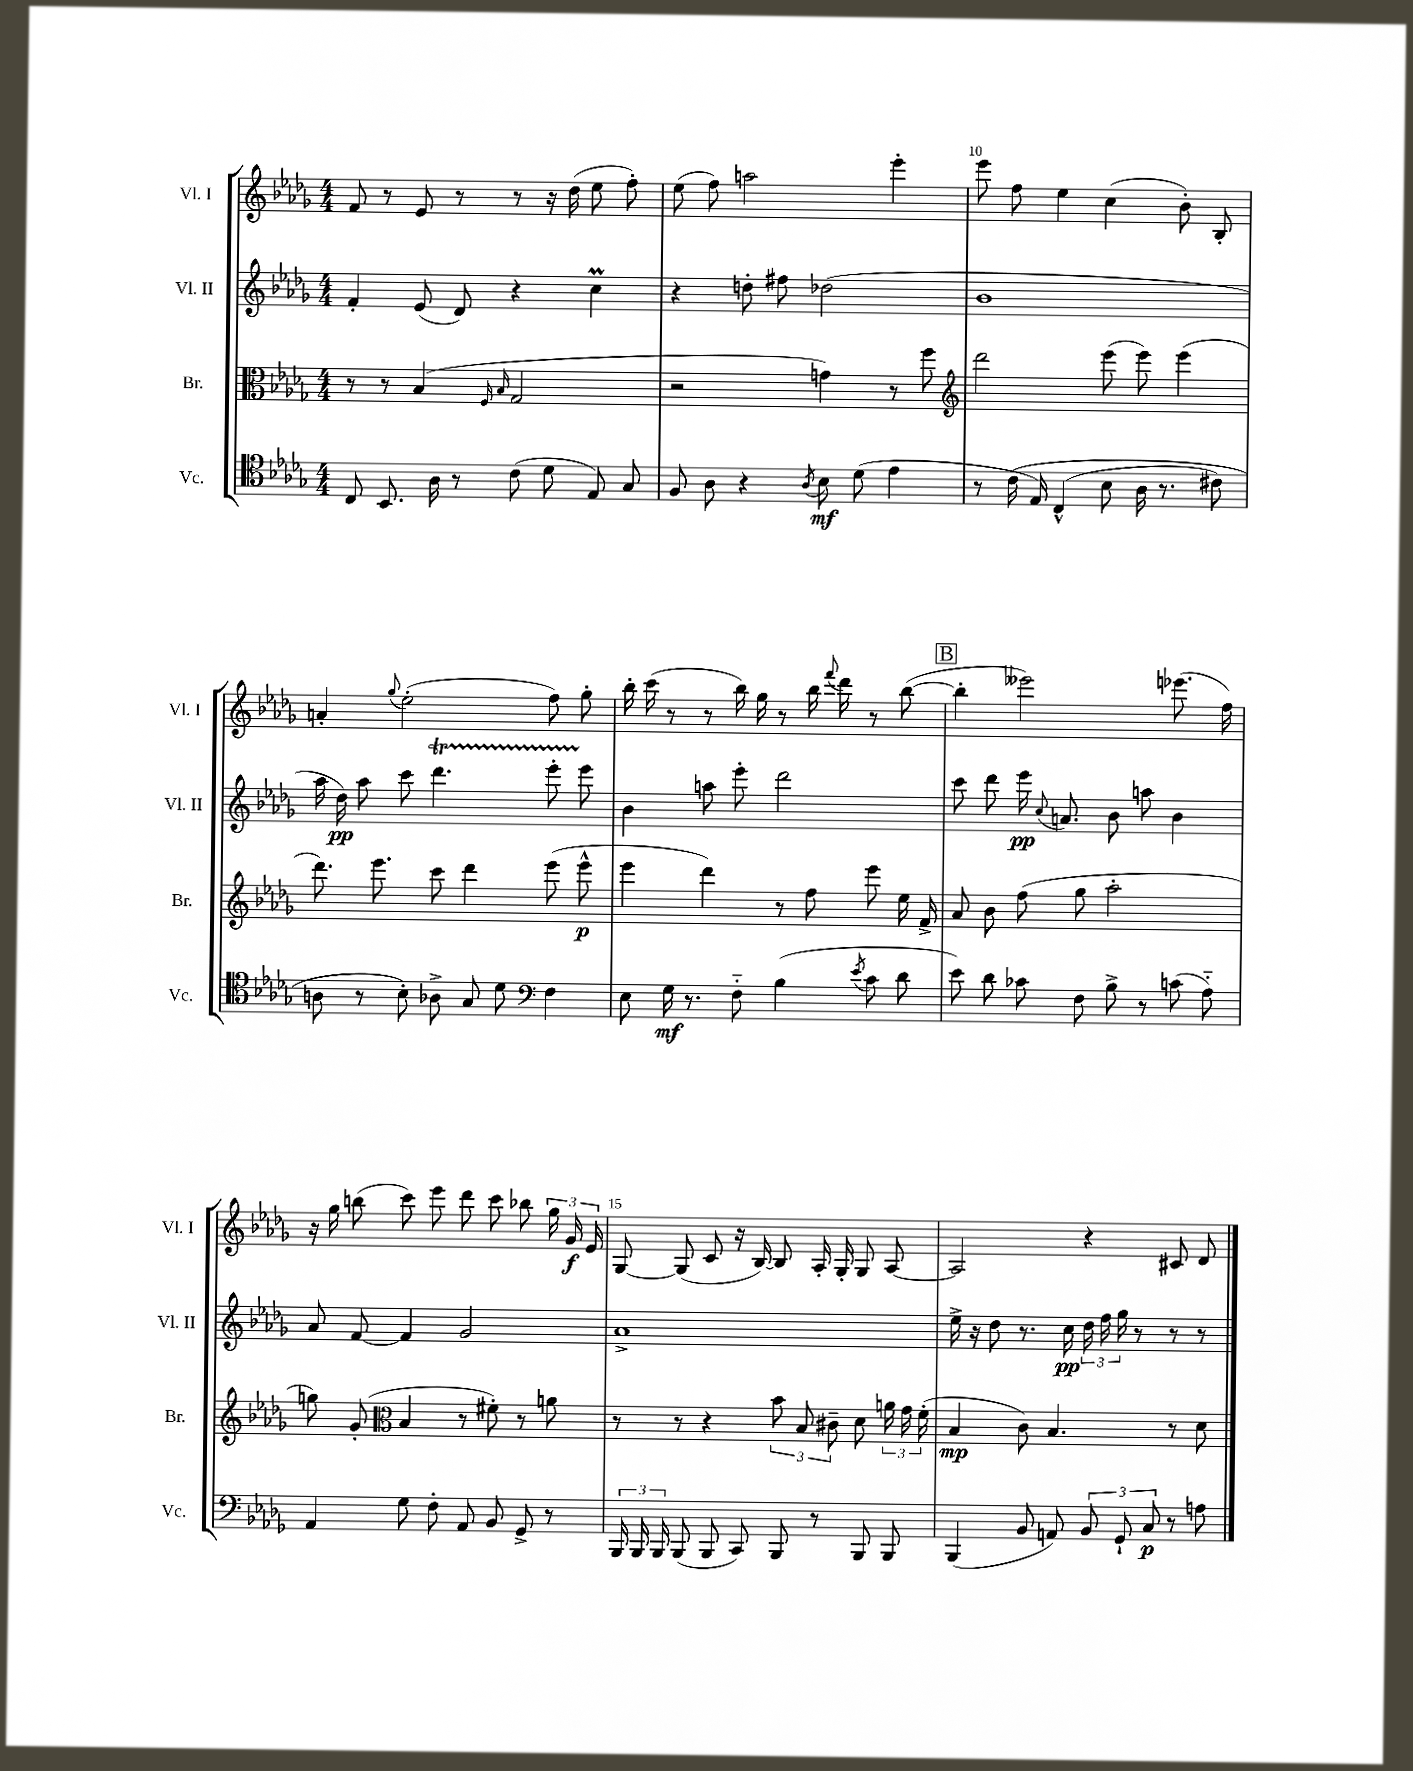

**kern	**kern	**kern	**kern
*staff4	*staff3	*staff2	*staff1
*clefC4	*clefC3	*clefG2	*clefG2
*k[b-e-a-d-g-]	*k[b-e-a-d-g-]	*k[b-e-a-d-g-]	*k[b-e-a-d-g-]
*M4/4	*M4/4	*M4/4	*M4/4
8C	8r	4f'	8f
8.BB-	8r	.	8r
.	(4B-	(8e-	8e-
16A-	.	.	.
8r	.	8d-)	8r
.	16qqF	.	.
.	16qqB-	.	.
(8c	2G-	4r	8r
8d-	.	.	16r
.	.	.	(16dd-
8E-)	.	4cc	8ee-
8G-	.	.	8ff')
=	=	=	=
8F	2r	4r	(8ee-
8A-	.	.	8ff)
4r	.	8dd'	2aa
.	.	8ff#	.
8qA-	.	.	.
8B-	4g)	(2dd-	.
(8d-	.	.	.
4e-	8r	.	4eee-'
.	8ff	.	.
=	=	=	=
*	*clefG2	*	*
8r	2ddd-	1b-	8eee-
&(16c	.	.	8ff
16E-)	.	.	.
(4C^^	.	.	4ee-
8B-	(8eee-	.	(4cc
16A-	8eee-)	.	.
8.r	.	.	.
.	(4eee-	.	8b-')
8c#)	.	.	8B-'
=	=	=	=
8A	8.ddd-)	16aa-	4a'
.	.	16dd-)	.
8r	.	8aa-	.
.	8.eee-	.	.
.	.	.	8qqgg-
8B-'&)	.	8ccc	(2ee-'
8A-^	8ccc	4.ddd-	.
8G-	4ddd-	.	.
8d-	.	.	.
*clefF4	*	*	*
4F	(8eee-	8eee-'	8ff)
.	8eee-^^	8eee-	8gg-'
=	=	=	=
8E-	4eee-	4b-	16bb-'
.	.	.	(16ccc
16G-	.	.	8r
8.r	.	.	.
.	4ddd-)	8aa	8r
8F'~	.	8eee-'	16bb-)
.	.	.	16gg-
(4B-	8r	2ddd-	8r
.	8ff	.	16bb-
.	.	.	8qqfff
.	.	.	16ddd-
8qe-	.	.	.
8c	8eee-	.	8r
8d-	16ee-	.	([8bb-
.	16f^	.	.
=	=	=	=
8e-)	8a-	8ccc	4bb-']
8d-	8b-	8ddd-	.
8c-	(8ff	16eee-	2eee--)
.	.	8qqcc	.
.	.	8.a	.
8F	8gg-	.	.
8B-^	2aa-'	8b-	.
8r	.	8aa	.
(8c	.	4b-	(8.eee-
8A-'~)	.	.	.
.	.	.	16ff)
=	=	=	=
4AA-	8gg)	8a-	16r
.	.	.	16gg-
.	(8g-'	[8f	(8bb
*	*clefC3	*	*
8G-	4B-	4f]	8ccc)
8F'	.	.	8eee-
8AA-	8r	2g-	8ddd-
8BB-	8f#')	.	8ccc
8GG-^	8r	.	8bb-
8r	8a	.	24gg-
.	.	.	24g-
.	.	.	24e-
=	=	=	=
24BBB-	8r	1a-^	[8G-
24BBB-	.	.	.
24BBB-	.	.	.
(8BBB-	8r	.	(8G-]
8BBB-	4r	.	8c
8CC)	.	.	16r
.	.	.	[16B-)
8BBB-	12b-	.	8B-]
.	12B-	.	.
8r	.	.	16A-'
.	12c#~	.	.
.	.	.	16G-'
8BBB-	8d-	.	8G-
8BBB-	24a	.	[8A-
.	24g-	.	.
.	(24f'	.	.
=	=	=	=
(4BBB-	4B-	16ee-^	2A-]
.	.	16r	.
.	.	8dd-	.
8BB-	8c)	8.r	.
8AA)	4.B-	.	.
.	.	16cc	.
12BB-	.	24dd-	4r
.	.	24ff	.
12GG-`	.	24gg-	.
.	.	8r	.
12C	.	.	.
8r	8r	8r	8c#
8A	8d-	8r	8d-
==	==	==	==
*-	*-	*-	*-
